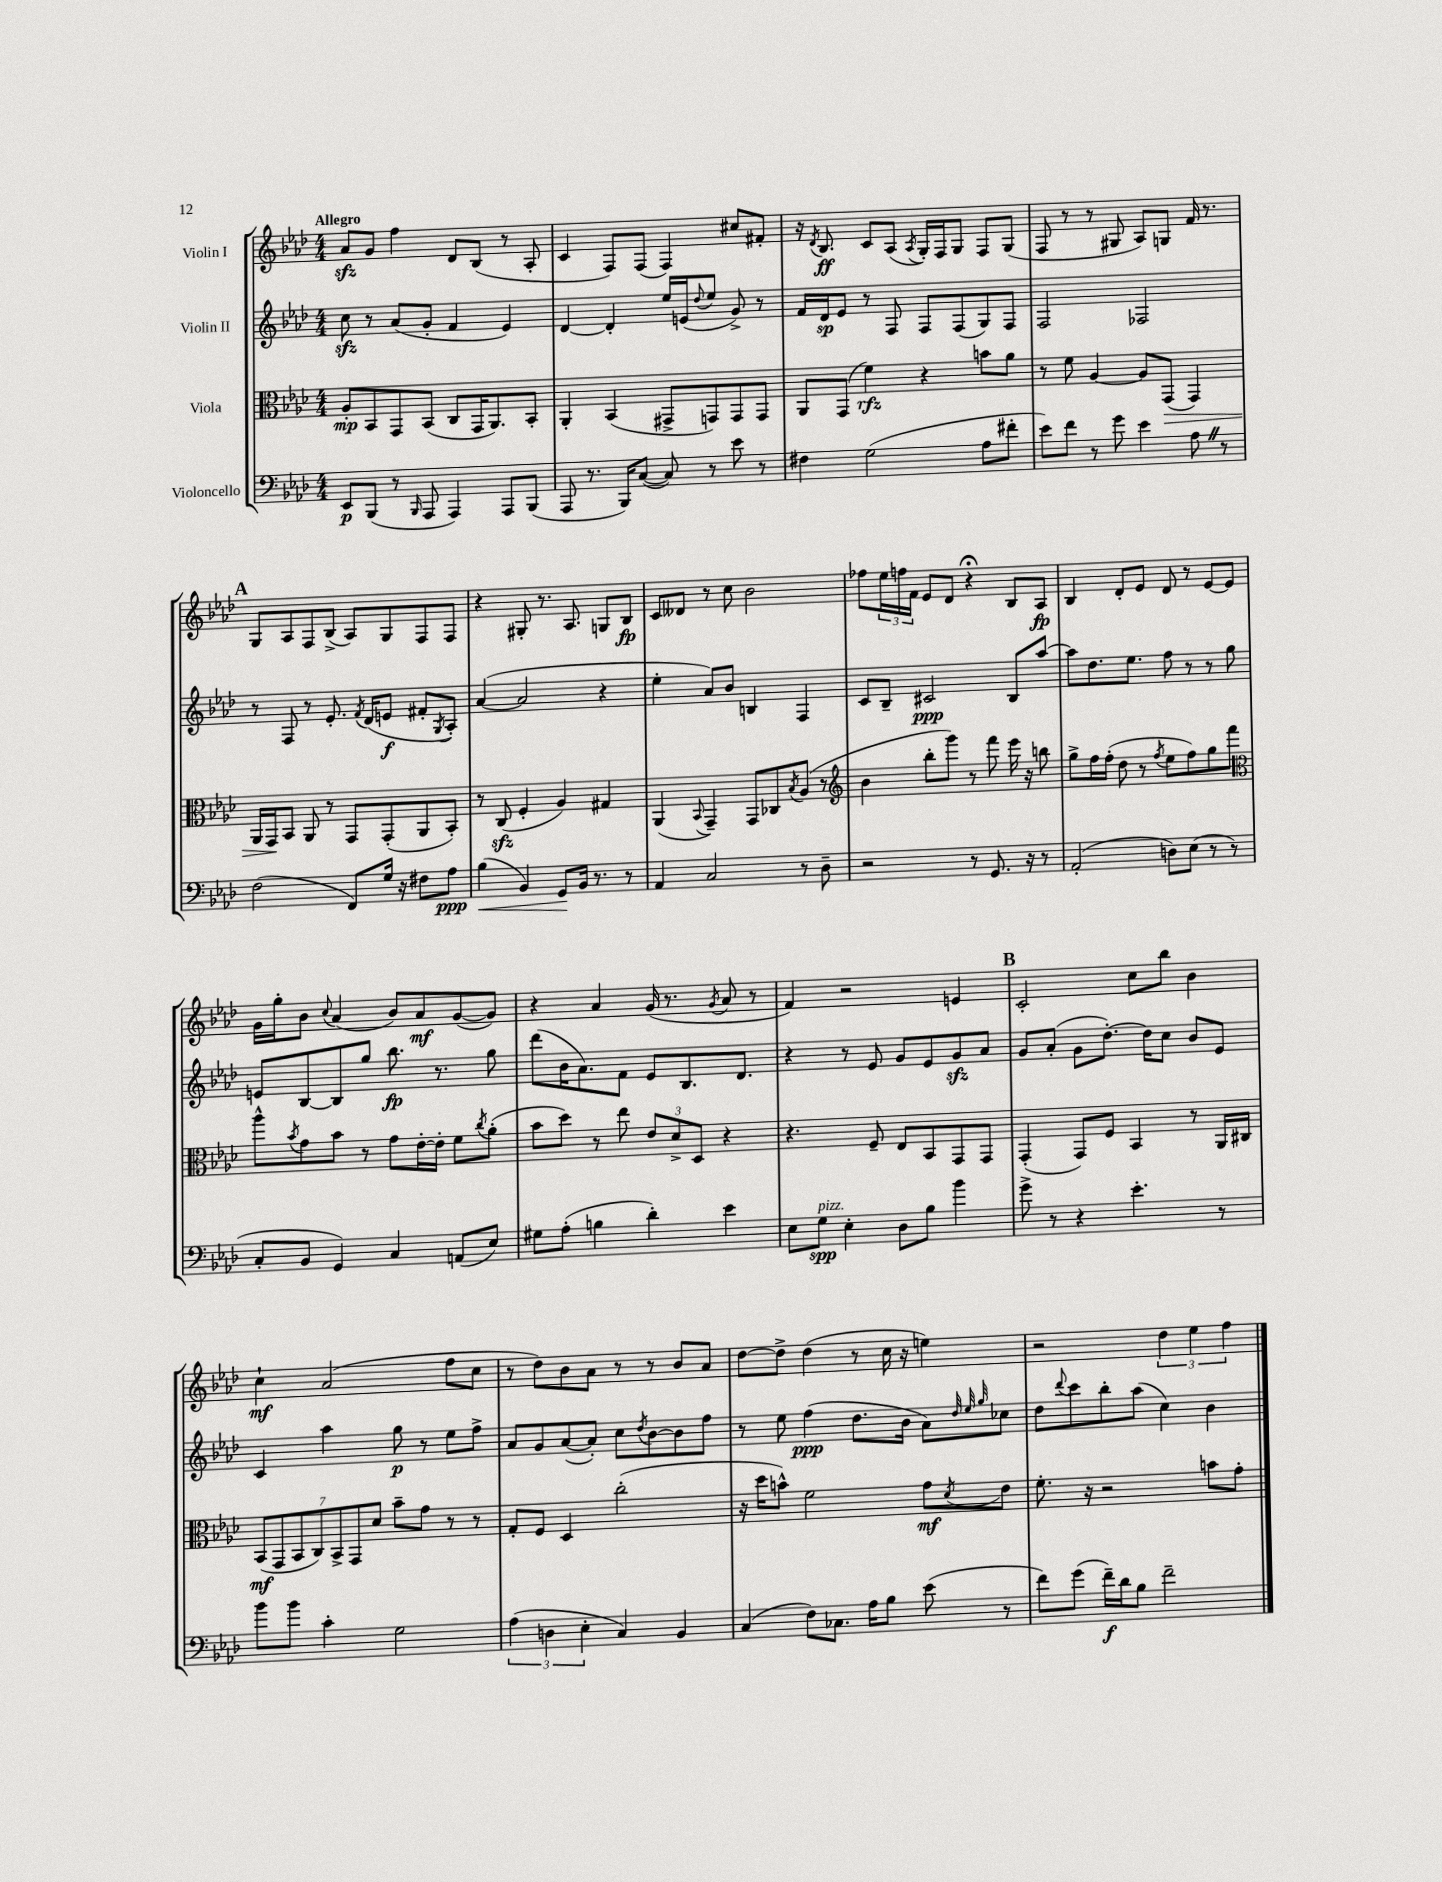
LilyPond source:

<<
\new StaffGroup <<
\new Staff = "s0" \with { instrumentName = "Violin I" } {
    \clef treble \key aes \major \numericTimeSignature \time 4/4 \tempo "Allegro"
    aes'8\sfz g'8 f''4 des'8 bes8( r8 aes8-. |
    c'4 f8) f8( f4) cis''8 fis'8-. |
    r16 \acciaccatura { des'8 } bes8.\ff c'8 aes8( \acciaccatura { aes8 } g16-.) f16 g8 f8 g8( |
    f8 r8 r8 gis8 aes8) g8 f'16 r8. |
    \mark \markup { \bold "A" } g8 aes8 f8 bes8->( aes8) g8 f8 f8 |
    r4 gis8-. r8. aes8. g8 bes8\fp |
    c'8 deses'8 r8 c''8 bes'2 |
    fes''8 \tuplet 3/2 { ees''16 f''16 f'16 } ees'8 des'8 r4\fermata bes8 aes8\fp |
    bes4 des'8-. ees'8 des'8 r8 ees'8~ ees'8 |
    g'16 g''16-. bes'8 \appoggiatura { c''8 } aes'4( bes'8) aes'8\mf g'8~( g'8) |
    r4 aes'4 g'16( r8. \acciaccatura { g'8 } aes'8 r8 |
    f'4) r2 e'4 |
    \mark \markup { \bold "B" } c'2-. c''8 bes''8 bes'4 |
    c''4-!\mf aes'2( f''8 c''8 |
    r8 des''8) bes'8 aes'8 r8 r8 bes'8 aes'8 |
    des''8~ des''8-> des''4( r8 c''16 r16 e''4) |
    r2 \tuplet 3/2 { des''4 ees''4 f''4 } \bar "|." |
}
\new Staff = "s1" \with { instrumentName = "Violin II" } {
    \clef treble \key aes \major \numericTimeSignature \time 4/4
    c''8\sfz r8 aes'8( g'8-. f'4 ees'4) |
    des'4~ des'4-. ees''16 e'16( \appoggiatura { des''8 } ees''8 g'8->) r8 |
    f'16 des'16\sp ees'8 r8 f8 f8 f8( g8) f8 |
    f2 fes2 |
    \mark \markup { \bold "A" } r8 f8 r8 ees'8.-. \acciaccatura { f'8 } des'16( e'8\f fis'8-. \acciaccatura { g8 } aes8-.) |
    aes'4~( aes'2 r4 |
    ees''4-. aes'8) bes'8 b4 f4 |
    c'8 bes8-- cis'2\ppp bes8 aes''8~ |
    aes''8 des''8. ees''8. f''8 r8 r8 g''8 |
    e'8 bes8~ bes8 g''8 bes''8.\fp r8. g''8 |
    des'''8( bes'16 aes'8.) f'8 ees'8 bes8. des'8. |
    r4 r8 ees'8 g'8 ees'8 g'8\sfz aes'8 |
    \mark \markup { \bold "B" } g'8 aes'8-.( g'8 des''8.~-.) des''16 c''8 bes'8 ees'8 |
    c'4 aes''4 g''8\p r8 ees''8 f''8-> |
    aes'8 g'8 aes'8~( aes'8-.) c''8 \acciaccatura { des''8 } bes'8~ bes'8 f''8 |
    r8 ees''8 f''4\ppp( des''8. bes'16 aes'8) \grace { des''32 ees''32 g''32 } ces''8 |
    des''8 \appoggiatura { des'''8 } c'''8 bes''8-. aes''8( c''4) bes'4 \bar "|." |
}
\new Staff = "s2" \with { instrumentName = "Viola" } {
    \clef alto \key aes \major \numericTimeSignature \time 4/4
    aes8-.\mp bes,8 g,8 bes,8( c8 g,16 aes,8.) bes,8-. |
    aes,4-. bes,4( gis,8-> g,8) g,8 g,8 |
    aes,8 g,8( f'4\rfz) r4 b'8 aes'8 |
    r8 f'8 aes4~ aes8 g,8\>( g,4) |
    \mark \markup { \bold "A" } aes,16 g,16\! bes,8 aes,8 r8 g,8 g,8-.( aes,8 bes,8-.) |
    r8 c8\sfz( f4-. aes4) gis4 |
    aes,4( \appoggiatura { bes,8 } g,4--) g,8 ces8 \acciaccatura { bes8 } aes8( r8 |
    \clef treble bes'4 bes''8-. g'''8) r8 f'''8 ees'''16 r16 b''8 |
    g''8-> f''16 f''16-.( des''8 r8 \acciaccatura { f''8 } ees''8 f''8) g''8 f'''8 |
    \clef alto aes''8-^ \acciaccatura { bes'8 } g'8 bes'8 r8 g'8 ees'16~-. ees'16-. f'8 \acciaccatura { c''8 } aes'8-.( |
    bes'8 des''8) r8 ees''8 \tuplet 3/2 { ees'8 des'8-> des8 } r4 |
    r4. f8-- ees8 bes,8 g,8 g,8 |
    \mark \markup { \bold "B" } g,4-.( g,8) f8 bes,4 r8 aes,16 cis16 |
    \tuplet 7/4 { bes,8\mf( g,8 bes,8 c8) bes,8-> g,8 des'8 } bes'8-- g'8 r8 r8 |
    g8-. f8 des4 c''2-.( |
    r16 des''16 b'8-^) f'2 g'8\mf \acciaccatura { des'8 } ees'8 |
    f'8.-. r16 r2 b'8 g'8-. \bar "|." |
}
\new Staff = "s3" \with { instrumentName = "Violoncello" } {
    \clef bass \key aes \major \numericTimeSignature \time 4/4
    ees,8\p bes,,8( r8 \grace { bes,,16 } aes,,8 aes,,4) aes,,8 bes,,8( |
    aes,,8 r8. bes,,16) c8~( c8) r8 ees'8 r8 |
    fis4 g2( aes8 fis'8-. |
    ees'8) f'8 r8 g'8 ees'4 aes8 \once \override BreathingSign.text = \markup { \musicglyph "scripts.caesura.straight" } \breathe r8 |
    \mark \markup { \bold "A" } f2( f,8) g16 r16 fis8 aes8\ppp |
    bes4\<( bes,4) g,8\! bes,16 r8. r8 |
    aes,4 c2 r8 des8-- |
    r2 r8 g,8. r16 r8 |
    aes,2-.( d8) ees8( r8 r8 |
    c8-. bes,8 g,4) c4 a,8( ees8) |
    gis8 aes8-.( b4 des'4-.) ees'4 |
    ees8 g8\spp^\markup { \italic "pizz." } ees4-. des8 bes8 bes'4 |
    \mark \markup { \bold "B" } g'8-> r8 r4 ees'4.-. r8 |
    bes'8 bes'8 c'4-. g2 |
    \tuplet 3/2 { aes4( d4 ees4-. } c4) bes,4 |
    c4( f8) ces8. aes16 bes8 ees'8( r8 |
    f'8) g'8( f'16--\f) des'16 bes8 f'2-- \bar "|." |
}
>>
>>
\layout { \context { \Score \remove "Bar_number_engraver" } }
